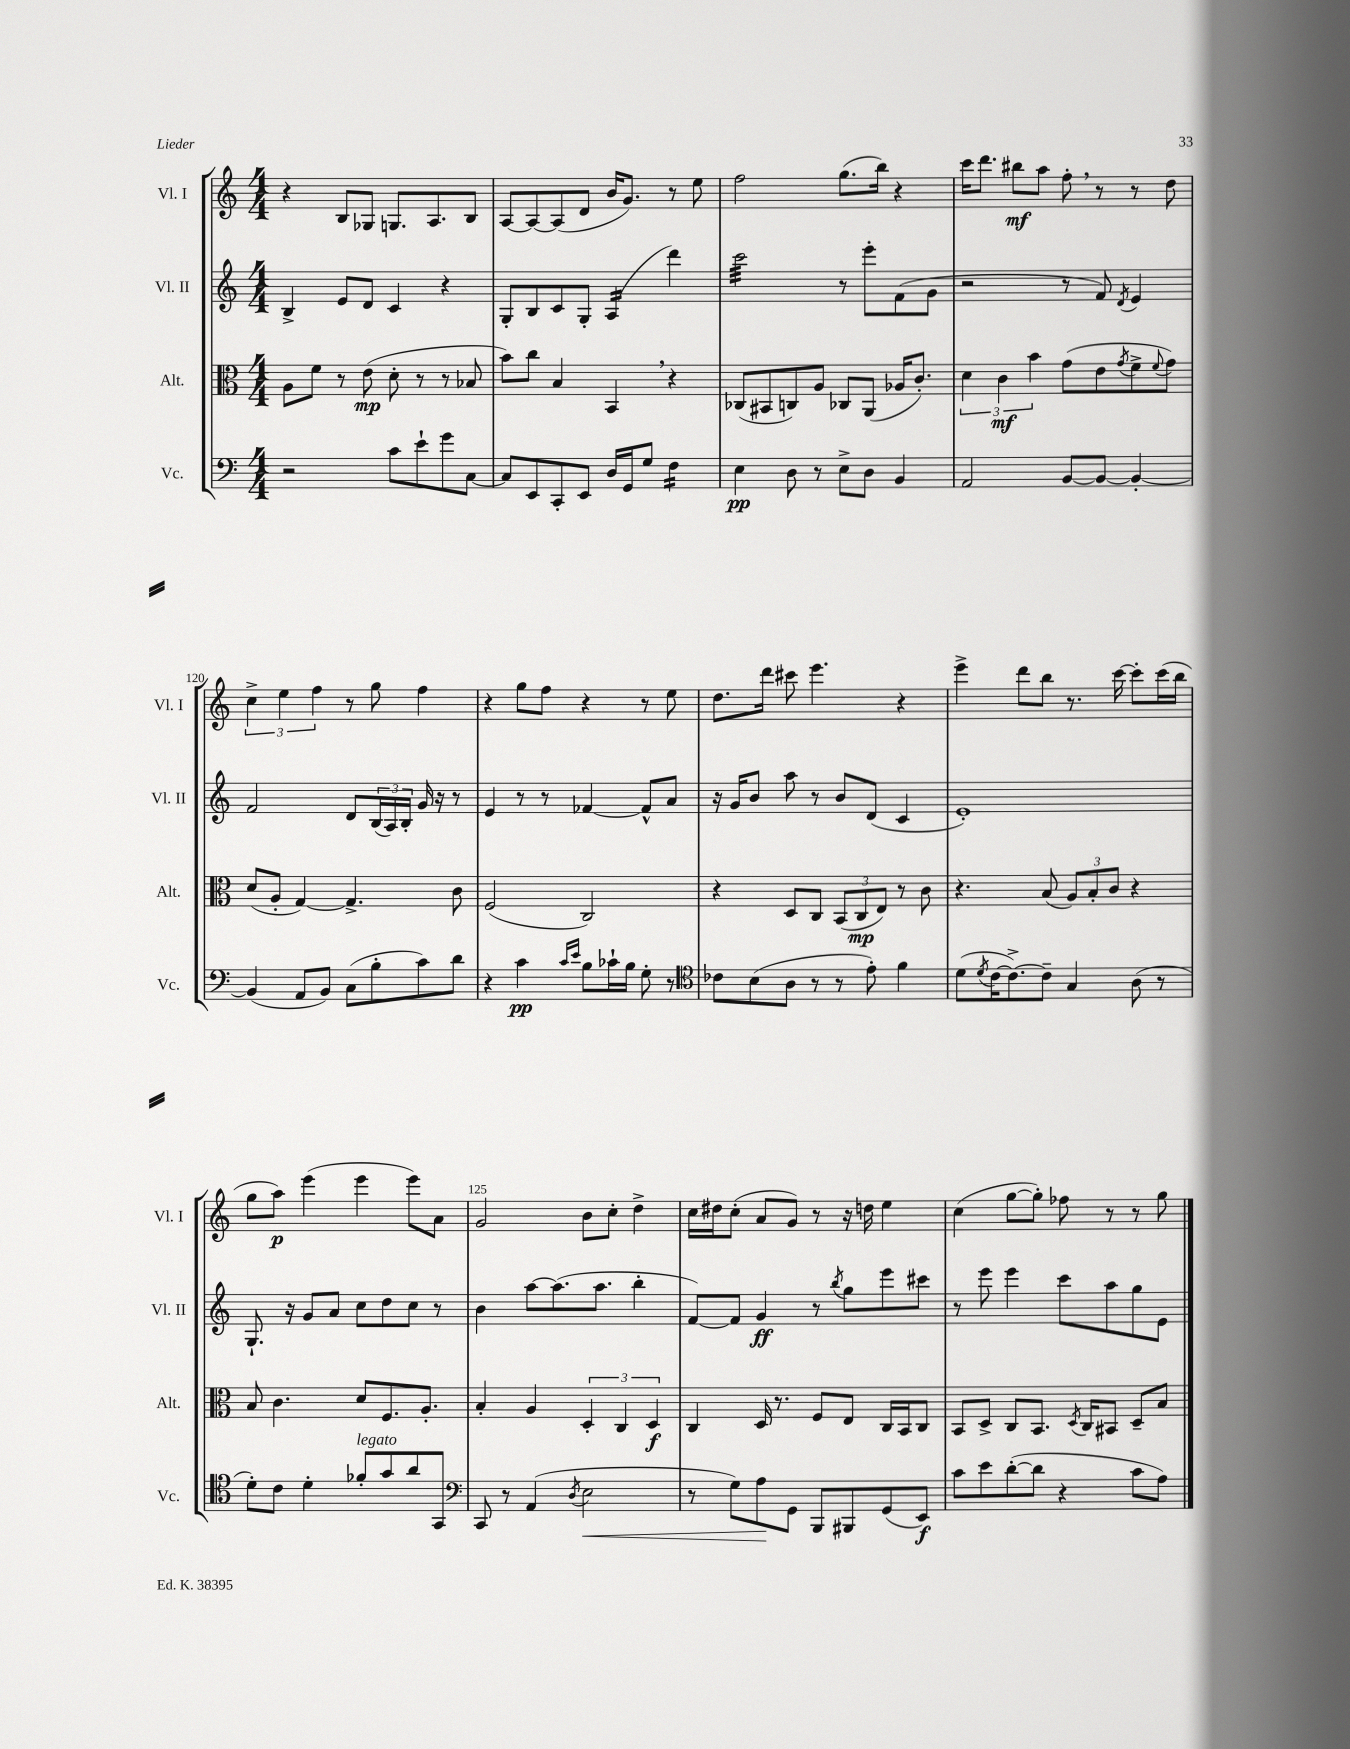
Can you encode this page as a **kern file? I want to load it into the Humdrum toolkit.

**kern	**kern	**kern	**kern
*staff4	*staff3	*staff2	*staff1
*clefF4	*clefC3	*clefG2	*clefG2
*k[]	*k[]	*k[]	*k[]
*M4/4	*M4/4	*M4/4	*M4/4
2r	8A\L	4B^/	4r
.	8f\J	.	.
.	8r	8e/L	8B/L
.	(8e\	8d/J	8G-/J
8c\L	8d'\	4c/	8.G/L
8e`\	8r	.	.
.	.	.	8.A/
8g\	8r	4r	.
[8C\J	8B-/	.	8B/J
=	=	=	=
8C/]L	8b\L)	8G'/L	[8A/L
8EE/	8cc\J	8B/	8A/_
8CC'/	4B/	8c/	(8A/]
8EE/J	.	8G'/J	8d/J
16D/LL	4BB/	(4A/	16b/LK
16GG/J	.	.	8.g/J)
8G/J	.	.	.
4F\	4r	4ddd\)	8r
.	.	.	8ee\
=	=	=	=
4E\	(8C-/L	2ccc\	2ff\
.	8BB#/	.	.
8D\	8C/)	.	.
8r	8A/J	.	.
8E^\L	8C-/L	8r	(8.gg\L
8D\J	(8AA/J	8eee'\L	.
.	.	.	16bb\Jk)
4BB/	16A-/LK	(8f\	4r
.	8.c'/J)	.	.
.	.	8g\J	.
=	=	=	=
2AA/	6d\	2r	16ccc\LK
.	.	.	8.ddd\J
.	6c\	.	.
.	.	.	8bb#\L
.	6b\	.	.
.	.	.	8aa\J
[8BB/L	(8g\L	8r	8ff'\
8BB/_J	8e\	8f/)	8r
.	8qg/	8qd/	.
4BB'/_	8f^\	4e/	8r
.	8qqf/	.	.
.	8g\J)	.	8dd\
=	=	=	=
(4BB/]	(8d/L	2f/	6cc^\
.	8A'/J	.	.
.	.	.	6ee\
8AA/L	[4G/)	.	.
.	.	.	6ff\
8BB/J)	.	.	.
(8C\L	4.G^/]	8d/L	8r
8B'\	.	(24B/L	8gg\
.	.	24A/)	.
.	.	24B'/JJ	.
8c\)	.	16g/	4ff\
.	.	16r	.
8d\J	8c\	8r	.
=	=	=	=
4r	(2F/	4e/	4r
4c\	.	8r	8gg\L
.	.	8r	8ff\J
16qqc/LL	.	.	.
16qqe/JJ	.	.	.
8B\L	2C/)	[4f-/	4r
16c-`\L	.	.	.
16B\JJ	.	.	.
8G'\	.	8f-^^/]L	8r
8r	.	8a/J	8ee\
=	=	=	=
*clefC4	*	*	*
8c-\L	4r	16r	8.dd\L
.	.	16g/LK	.
(8B\	.	8b/J	.
.	.	.	16ddd\Jk
8A\J	8D/L	8aa\	8ccc#\
8r	8C/J	8r	4.eee\
8r	(12BB/L	8b/L	.
.	12C/	.	.
8e'\)	.	(8d/J	.
.	12E/J)	.	.
4f\	8r	4c/	4r
.	8c\	.	.
=	=	=	=
(8d\L	4.r	1e')	4eee^\
8qd/	.	.	.
[16c\K	.	.	.
8.c^\_)	.	.	.
.	.	.	8ddd\L
8c~\]J	(8B/	.	8bb\J
4G/	12A/L)	.	8.r
.	12B'/	.	.
.	12c/J	.	.
.	.	.	[16ccc\
(8A\	4r	.	8ccc'\]L
8r	.	.	(16ccc\L
.	.	.	16bb\JJ
=	=	=	=
8d'\L)	8B/	8.G`/	8gg\L
8c\J	4.c\	.	8aa\J)
.	.	16r	.
4d'\	.	8g/L	(4eee\
.	.	8a/J	.
8f-'/L	8d/L	8cc\L	4eee\
8g/	8.F/	8dd\	.
8a/	.	8cc\J	8eee\L)
.	8.A'/J	.	.
8GG/J	.	8r	8a\J
=	=	=	=
*clefF4	*	*	*
8CC/	4B'/	4b\	2g/
8r	.	.	.
(4AA/	4A/	[8aa\L	.
.	.	(8.aa\]	.
8qD/	.	.	.
2E\	6D'/	.	8b\L
.	.	8.aa\J	.
.	.	.	8cc'\J
.	6C/	.	.
.	.	4bb'\	4dd^\
.	6D/	.	.
=	=	=	=
8r	4C/	[8f/L)	16cc\LL
.	.	.	16dd#\J
8G\L)	.	8f/]J	(8cc'\J
8A\	16D/	4g/	8a/L
.	8.r	.	.
8GG\J	.	.	8g/J)
8BBB/L	8F/L	8r	8r
.	.	8qbb/	.
8BBB#/	8E/J	8gg\L	16r
.	.	.	16dd\
(8GG/	16C/LL	8eee\	4ee\
.	16BB/J	.	.
8EE/J)	8C/J	8ccc#\J	.
=	=	=	=
8c\L	8BB/L	8r	(4cc\
8e\	8D^/J	8eee\	.
([8d'\	8C/L	4eee\	[8gg\L
8d\]J	8.BB/J	.	8gg'\]J)
4r	.	8ccc\L	8ff-\
.	8qD/	.	.
.	16C/LK	.	.
.	8BB#/J	8aa\	8r
8c\L	8D~/L	8gg\	8r
8A\J)	8B/J	8e\J	8gg\
==	==	==	==
*-	*-	*-	*-
